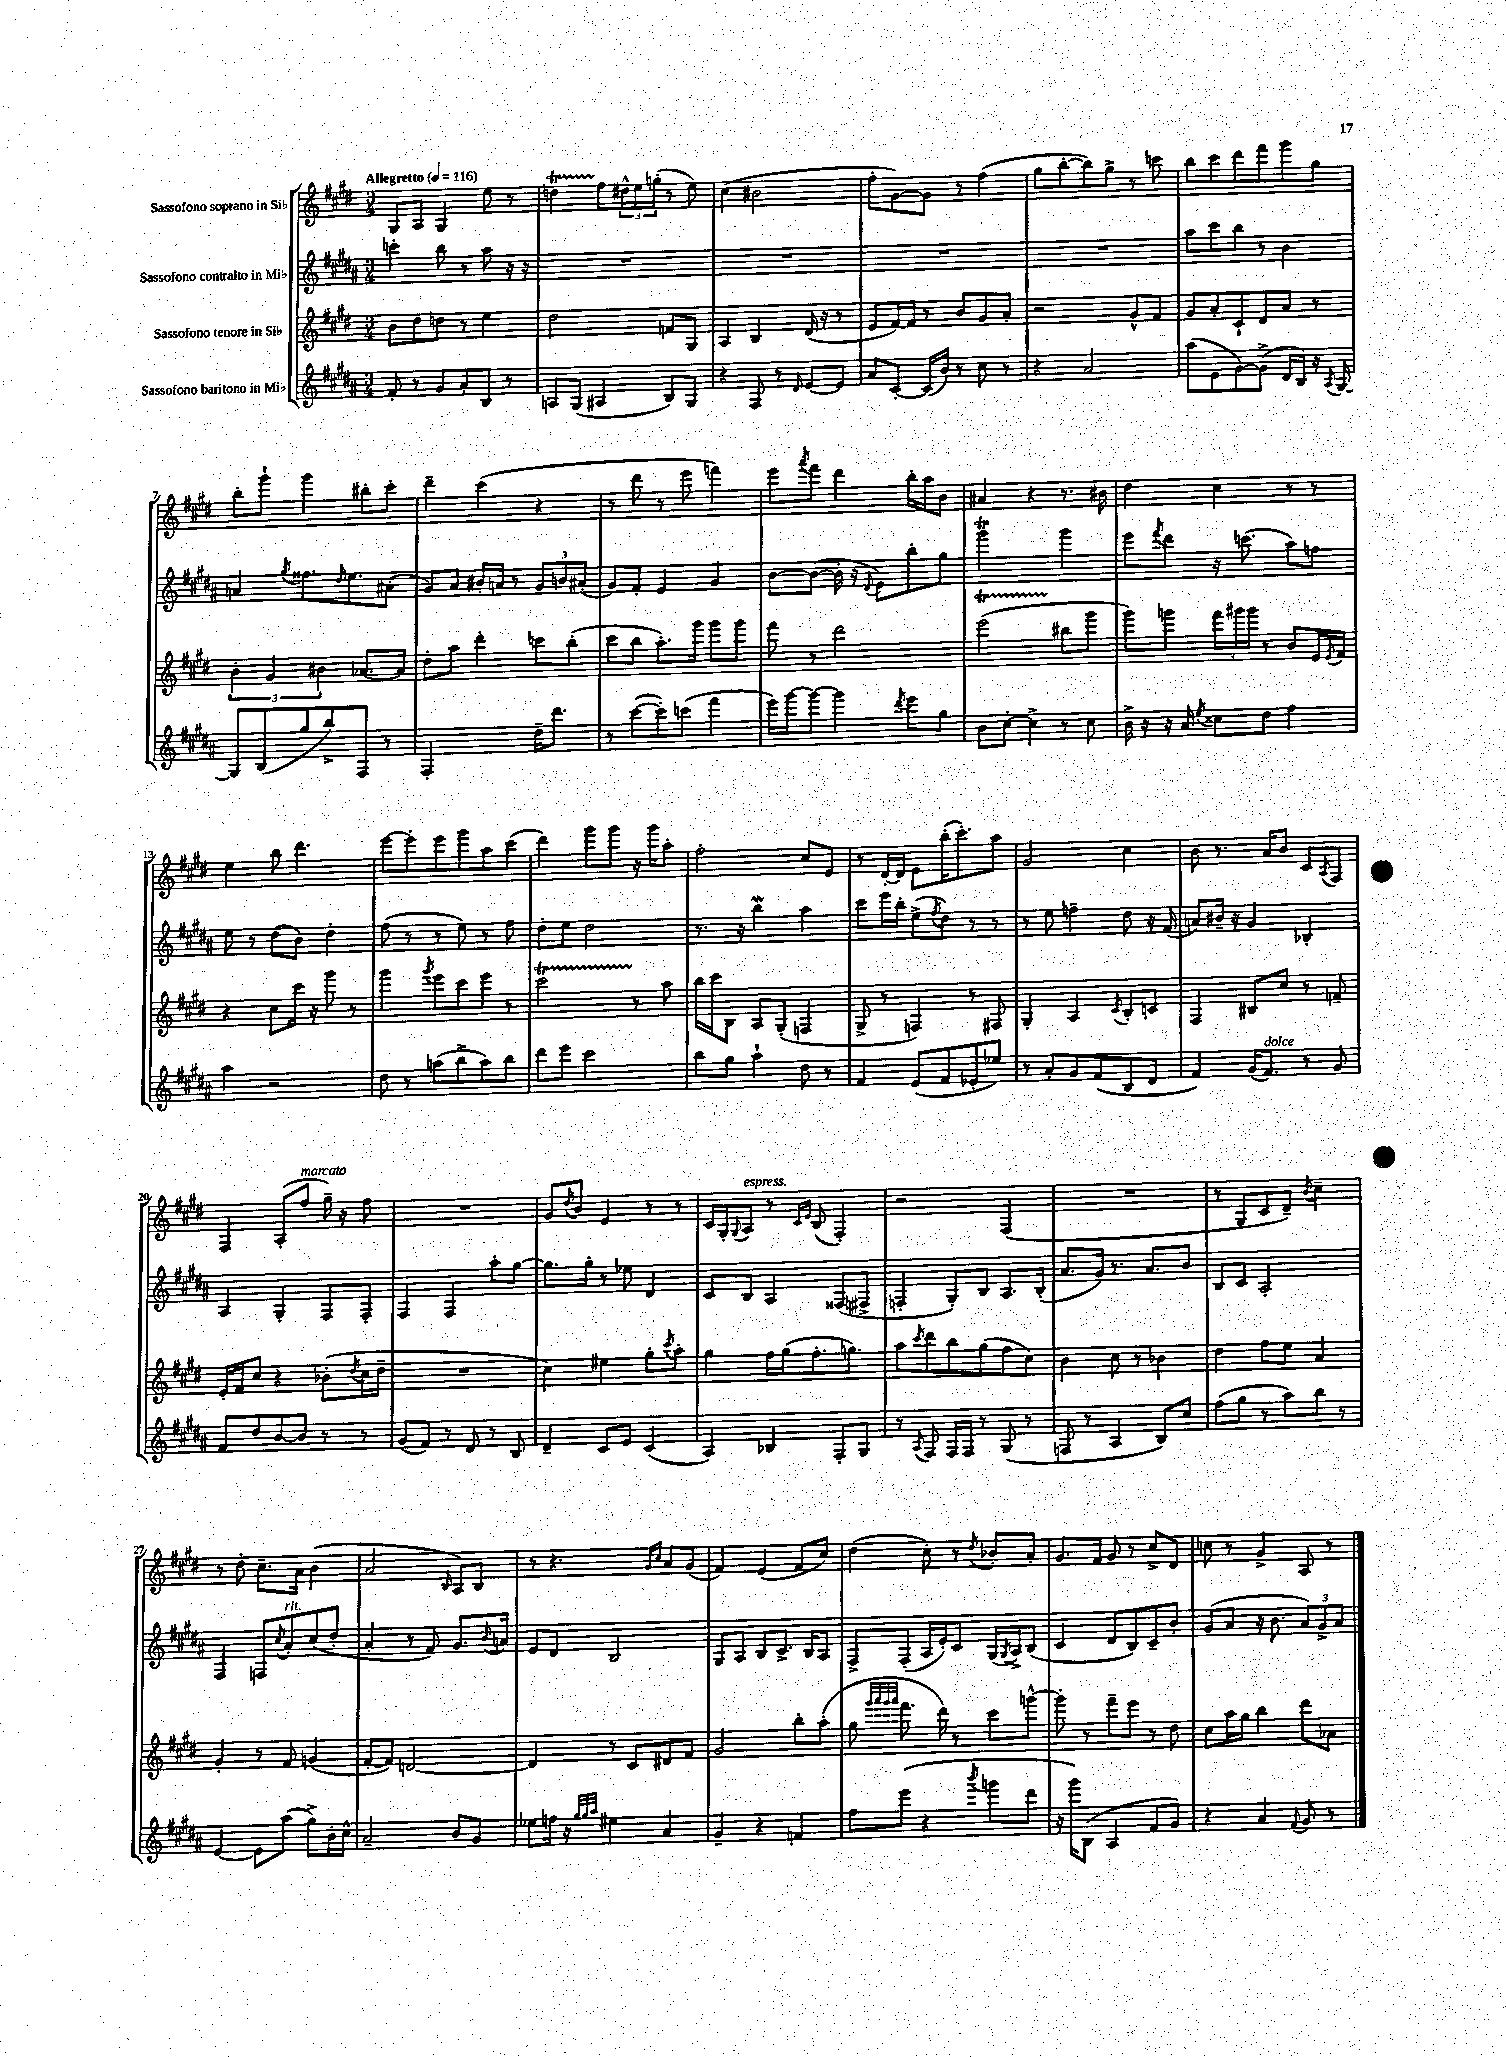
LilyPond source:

<<
\new StaffGroup <<
\new Staff = "s0" \with { instrumentName = "Sassofono soprano in Sib" } {
    \clef treble \key e \major \numericTimeSignature \time 3/4 \tempo "Allegretto" 4 = 116
    gis8 a8 gis4 e''8 r8 |
    d''4\startTrillSpan fis''8\stopTrillSpan \tuplet 3/2 { dis''16-^ e''16 g''16-.( } r8 e''8) |
    cis''4( bis'2 |
    fis''8-. gis'8~) gis'8 r8 fis''4( |
    gis''8 b''8~-. b''8) gis''8-> r8 c'''8 |
    b''8 cis'''8 dis'''8 fis'''8 gis'''8 gis''8 |
    b''8-. gis'''8-! gis'''4 bis''8-. cis'''8-. |
    dis'''4-- cis'''4( r4 |
    r8 dis'''8 r8 e'''8 f'''4) |
    e'''8 \acciaccatura { a'''8 } fis'''8 dis'''4 b''16-. a''16 b'8 |
    ais'4 r4 r8. bis'16 |
    dis''4 cis''4 r8 r8 |
    e''4 b''8 dis'''4. |
    e'''8~ e'''8-. e'''8 gis'''8 a''8 cis'''8( |
    dis'''4) gis'''8 gis'''8 r16 gis'''16 a''8-. |
    fis''2-. cis''8 e'8 |
    r8 dis'16~-. dis'16 e'8 b''16-.( cis'''8.-.) a''8 |
    gis'2 cis''4 |
    b'8 r8. a'16 b'8 cis'8 \acciaccatura { a8 } fis8 |
    fis4 a8-.( fis''8^\markup { \italic "marcato" } gis''16--) r16 fis''8 |
    R2. |
    gis'8 \acciaccatura { dis''8 } b'8 e'4 r8 r8 |
    cis'16 gis16-. \appoggiatura { gis8 } a8^\markup { \italic "espress." } r8 \grace { cis'16 e'16 } b8( fis4-.) |
    r2 fis4( |
    R2. |
    r8 gis8 cis'8 dis'8--) \acciaccatura { b'8 } cis''4-- |
    r8 dis''8-. cis''8.-- a'16 b'4( |
    a'2 \grace { b16 } a8) b8 |
    r8 r4. \grace { gis'16 cis''16 } a'8 gis'8( |
    fis'4) e'4( fis'8 cis''8) |
    dis''4( cis''8-.) r8 \acciaccatura { dis''8 } bes'8-. a'8-. |
    gis'8. fis'16 gis'8 r8 cis''8-> dis'8 |
    c''8 r8 gis'4-> a8 r8 \bar "|." |
}
\new Staff = "s1" \with { instrumentName = "Sassofono contralto in Mib" } {
    \clef treble \key b \major \numericTimeSignature \time 3/4
    c'''4-. b''8 r8 ais''8 r16 r16 |
    R2. |
    R2. |
    R2. |
    R2. |
    ais''8 cis'''8 b''8 r8 b'4 |
    a'4 \acciaccatura { gis''8 } fisis''8. \grace { dis''16 } e''8. ais'8-.( |
    gis'8) ais'8 bis'16-. a'16 r8 \tuplet 3/2 { gis'8 b'8 ais'8-.( } |
    gis'8) fis'8-. e'4 gis'4 |
    b'8~ b'8~( b'16-. r16 \appoggiatura { dis'8 } e'8) b''8-. gis''8 |
    gis'''2\trill gis'''4 |
    e'''8 \acciaccatura { fis'''8 } dis'''8 r16 c'''8.( ais''8) f''8 |
    e''8 r8 dis''8( b'8) dis''4-. |
    fis''8( r8 r8 e''8) r8 fis''8 |
    dis''8-. e''8 dis''2 |
    r8. r16 b''4\mordent ais''4 |
    cis'''8 e'''16 b''16-. e''8->( \acciaccatura { fis''8 } dis''8) r8 r8 |
    r8 e''8 f''4-- dis''8 r16 fis'16( |
    a'8) bis'16-- r16 gis'4 bes4-. |
    ais4 gis4-. fis8 fis8-. |
    fis4 fis4 ais''8-. gis''8~ |
    gis''8. gis''16-. r8 ees''8 dis'4 |
    cis'8 b8 ais4 fisis8( fis8-> |
    f4-. gis8-.) b8 ais8. b16-.( |
    ais'8. gis'16) r8. ais'8. b'8 |
    b8 cis'8 ais2-. |
    fis4 f8 \acciaccatura { cis''8 } ais'8-.^\markup { \italic "rit." } cis''8( dis''8-. |
    ais'4-. r8 fis'8) gis'8. \appoggiatura { b'8 } a'16 |
    e'8 dis'8 b2 |
    gis8 ais8 b8 cis'8.-> b16 ais8 |
    fis8-> fis8-.( ais16 e'16-.) cis'8 gis16( \acciaccatura { gis8 } ais16->) b8( |
    cis'4 dis'8 b8) cis'8-- b'8-. |
    gis'8( ais'8 r16 b'8. \tuplet 3/2 { ais'8) gis'8-> ais'8 } \bar "|." |
}
\new Staff = "s2" \with { instrumentName = "Sassofono tenore in Sib" } {
    \clef treble \key e \major \numericTimeSignature \time 3/4
    b'8 dis''8 d''8 r8 e''4 |
    dis''2 f'8 gis8 |
    a4 b4 dis'16( r16 r8 |
    e'8 fis'16~) fis'16 r8 b'8 gis'8 a'8-. |
    r2 gis'8-^ fis'8 |
    gis'8 a'8-. cis'8-! dis'8 a'8 r8 |
    \tuplet 3/2 { b'4-. gis'4 bis'4 } aes'8.~ aes'16 |
    dis''8-. a''8 dis'''4-. c'''8 b''8-.( |
    cis'''8 b''8 a''8.-.) gis'''16 gis'''8 gis'''8 |
    fis'''8 r8 dis'''2 |
    e'''2\startTrillSpan( bis''8\stopTrillSpan gis'''8 |
    gis'''8) g'''8 \tuplet 3/2 { fis'''16 gis'''16 gis'''16 } r8 b'8 e'16 \acciaccatura { e'8 } fis'16 |
    r4 cis''8 cis'''16 r16 gis'''8 r8 |
    gis'''4 \acciaccatura { gis'''8 } e'''8 cis'''8 e'''8 r8 |
    cis'''2\startTrillSpan r8\stopTrillSpan a''8 |
    b''16 cis'''16 b8 a8 gis8-.( f4 |
    gis8-> r8 f4) r8 fis8 |
    gis4-. a4 \acciaccatura { cis'8 } b8-. c'8 |
    fis4 bis8 cis''8 r8 f'8-- |
    e'16-. fis'16 cis''8 r4 bes'8-.( \acciaccatura { dis''8 } cis''16 dis''16-- |
    R2. |
    cis''4) eis''4 gis''8-. \acciaccatura { cis'''8 } a''8-. |
    gis''4 fis''16 gis''16( fis''8.-. g''8.) |
    a''8 \acciaccatura { cis'''8 } dis'''8 b''8 gis''8( fis''8 cis''8) |
    b'4 cis''8 r8 bes'4 |
    dis''4 fis''8 e''8 a'4 |
    gis'4-. r8 fis'8 g'4( |
    fis'8~-. fis'8) d'2~ |
    d'4 r8 cis'8 dis'8 fis'8 |
    gis'2 b''8-. a''8-.( |
    gis''8 \grace { gis'''32 a'''32 gis'''32 a'''32 } fis'''8. dis'''16) r8 cis'''8 g'''8~-^ |
    g'''8-. r8 fis'''8-- e'''8 r8 dis''8 |
    cis''8 a''16 gis''16 b''4 dis'''8 aes'8 \bar "|." |
}
\new Staff = "s3" \with { instrumentName = "Sassofono baritono in Mib" } {
    \clef treble \key b \major \numericTimeSignature \time 3/4
    fis'8-. r8 gis'8 ais'8-. b8 r8 |
    a8 gis8( ais4 b8) gis8 |
    r4 fis8 r8 \grace { dis'16 } e'8~ e'8 |
    ais'8 cis'8~-. cis'16( b'16) r8 cis''8 r8 |
    r4 ais'2 |
    ais''8( e'8 gis'8~) gis'8->( dis'16 b16) r16 \acciaccatura { ais8 } gis16~ |
    gis8 b8( gis''8 b''8->) fis8 r8 |
    fis2-. dis''16-- dis'''8. |
    r8 cis'''8~( cis'''8-.) c'''8( fis'''4 |
    e'''16) gis'''16~ gis'''8~ gis'''4 \acciaccatura { dis'''8 } e'''8 gis''8 |
    b'8 cis''8~-. cis''4-> r8 cis''8 |
    b'16-> r16 r16 ais'16 \acciaccatura { e''8 } cisis''8 dis''8 fis''4 |
    ais''4 r2 |
    dis''8 r8 a''8( b''8-> a''8) b''8 |
    dis'''8 e'''8 cis'''2 |
    b''8 gis''8 ais''4-! dis''8 r8 |
    fis'4 e'8( fis'8 ees'8-. ees''8) |
    r8 ais'8-. gis'8 fis'8( b8 dis'8 |
    fis'4) gis'16( fis'8.^\markup { \italic "dolce" }) r8 gis'8 |
    fis'8 dis''8 b'8~ b'8 r8 r8 |
    gis'8( fis'8) r8 dis'8 r8 b8 |
    dis'4-- cis'8 e'8 cis'4( |
    ais4) bes4 fis8-. gis8 |
    r8 \acciaccatura { ais8 } fis8 fis16 fis16 r8 gis8( r8 |
    f8 r8 ais4 b8) cis''8 |
    fis''8( gis''8 r8 ais''8) b''8 r8 |
    e'4~ e'8 ais''8( gis''8->) b'16-. cis''16-^ |
    ais'2-- b'8 gis'8 |
    ees''8 f''16 r16 \grace { gis''32 gis''32 ais''32 } eis''4 ais'4 |
    gis'4-- r4 f'4 |
    fis''8 e'''8( r4 \acciaccatura { b'''8 } g'''8 dis'''8 |
    r16 gis'''16) b8( ais4 fis'8 gis'8) |
    r4 ais'4 \appoggiatura { fis'8 } gis'8 r8 \bar "|." |
}
>>
>>
